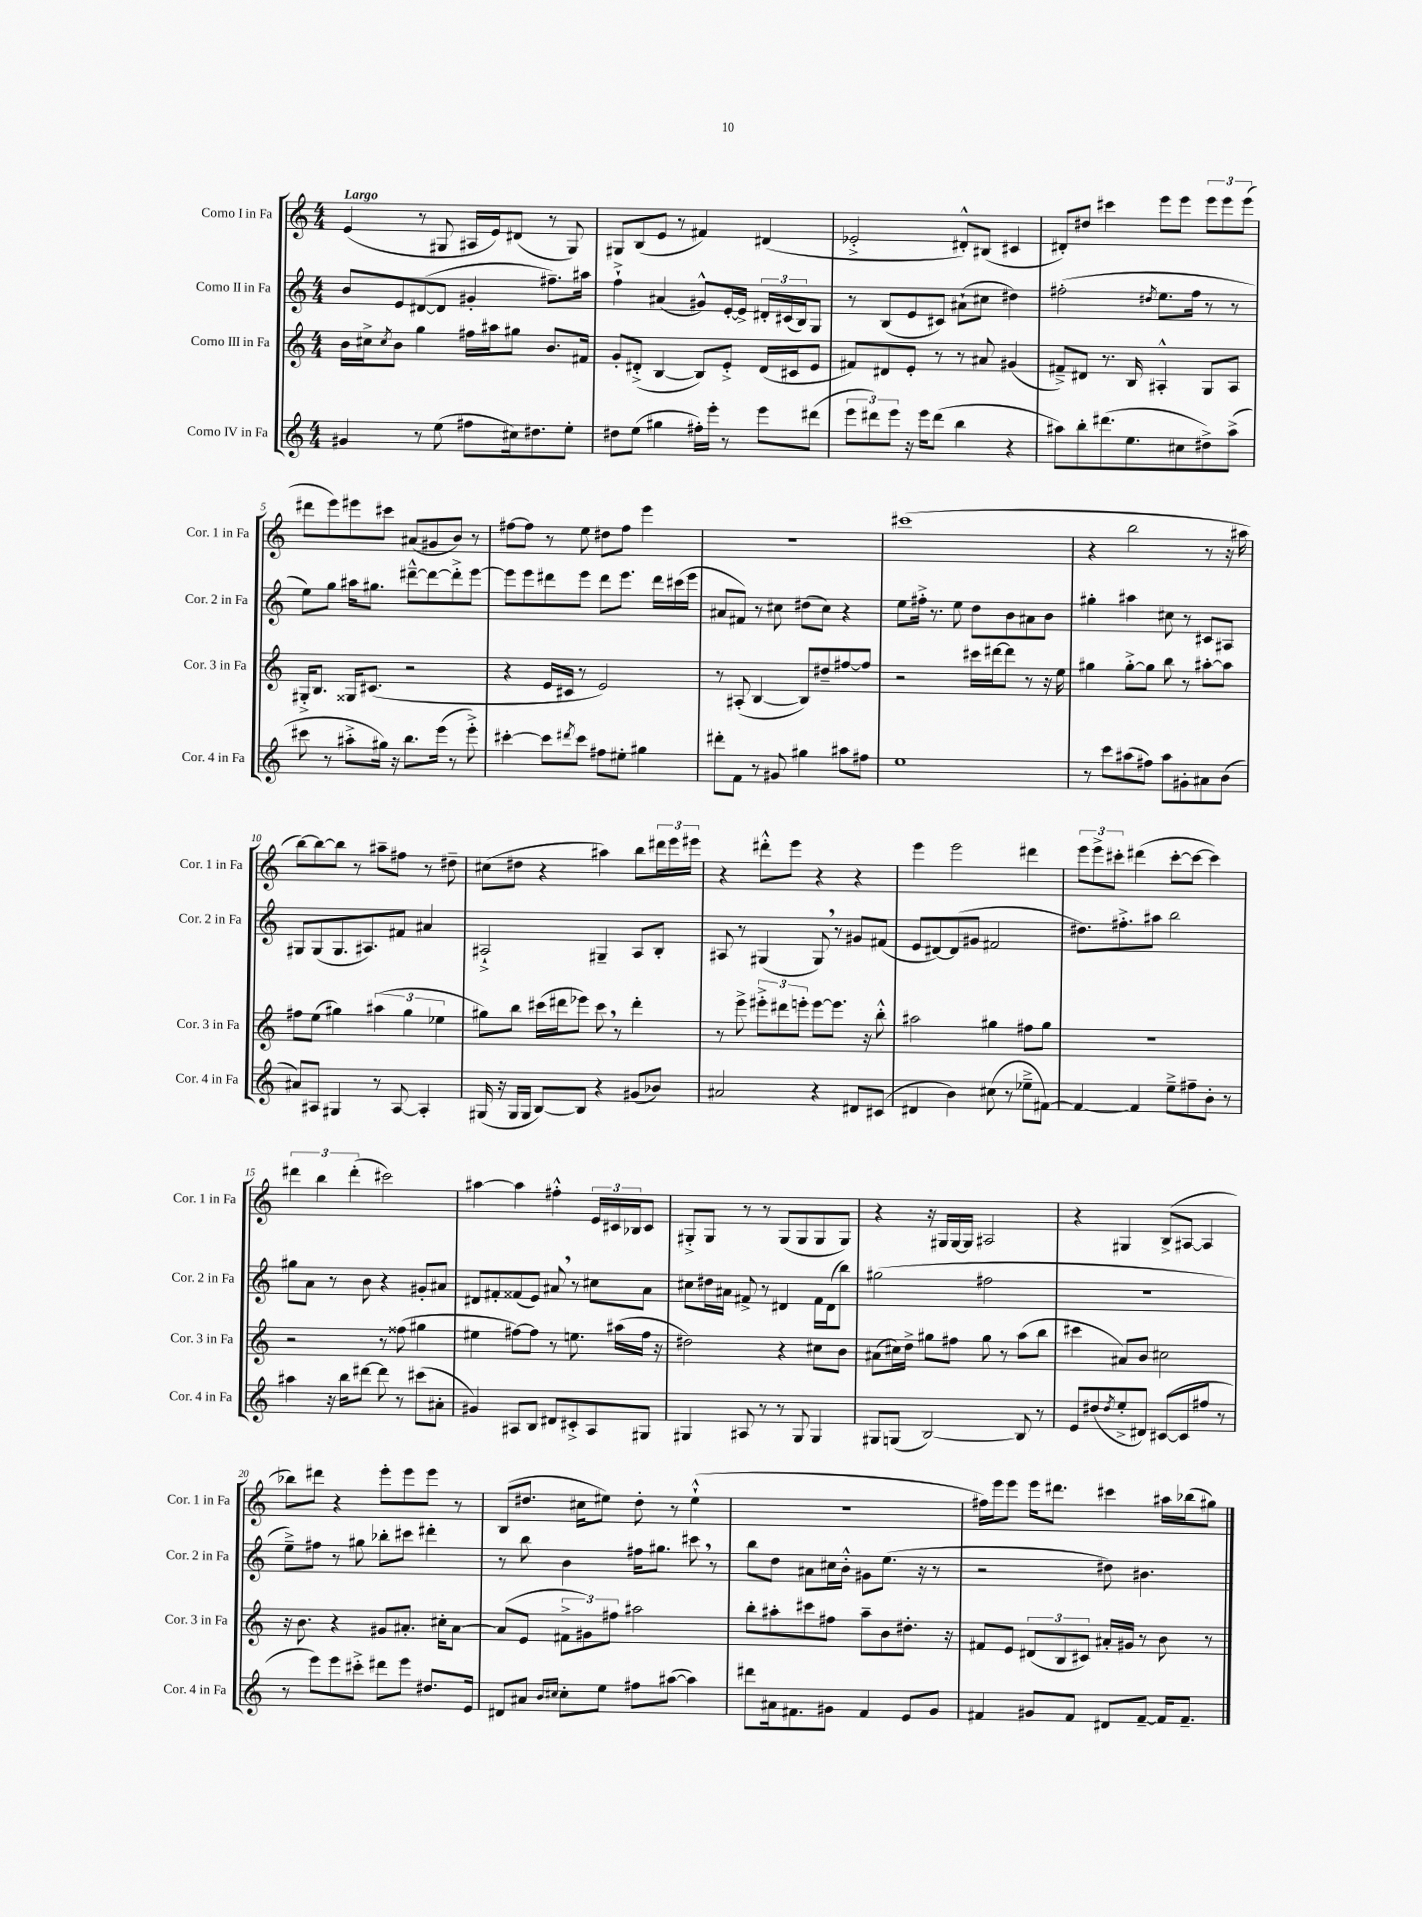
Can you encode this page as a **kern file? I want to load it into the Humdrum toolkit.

**kern	**kern	**kern	**kern
*staff4	*staff3	*staff2	*staff1
*clefG2	*clefG2	*clefG2	*clefG2
*k[]	*k[]	*k[]	*k[]
*M4/4	*M4/4	*M4/4	*M4/4
4g#	16b	8b	(4e
.	16cc#^	.	.
.	8qcc#	.	.
.	8b	8e	.
8r	4gg	([8d#	8r
(8ee	.	8d#]	8G#
8ff#	16ff#	4g#'	16A#
.	16aa#	.	16e)
16cc#)	8gg#	.	(8d#
8.dd#	.	.	.
.	8.b	8.ff#~)	8r
8ee'	.	.	8G#)
.	16f#	16aa#	.
=	=	=	=
8dd#	8g'	4ff`^	8G#
(8ee	(8d#'^	.	(8B
4gg#	[4B	(4a#	8e
.	.	.	8r
16ff#')	8B])	8g#^^)	4f#)
16eee'	.	.	.
8r	8e'^	[16e'	.
.	.	16e^]	.
8eee	(16d#	24d#'	(4d#
.	.	(24c#	.
.	16c#	.	.
.	.	24B)	.
(8ddd#	8e	8G	.
=	=	=	=
12eee	8f#)	8r	2e-'^
12ddd#)	.	.	.
.	8d#	(8B	.
12eee	.	.	.
16r	8e'	8e	.
16eee	.	.	.
(8ddd#	8r	8c#)	.
4bb	8r	(8a#`	8d#'^^)
.	8a#	8cc#	(8B#
4r	(4g#	4dd#)	4c#
=	=	=	=
8aa#)	8f#~^)	(2ff#'	8d#')
8bb'	8d#	.	8dd#
(8.ddd#	8.r	.	4ccc#
8.ee	16B	.	.
.	.	8qdd#	.
.	4A#'^^	8.ee	8eee
8cc#	.	.	8eee
.	.	16ff#	.
8dd#^)	8G	8r	12eee
.	.	.	12eee
(8aa#^	8A#	8r	.
.	.	.	(12eee
=	=	=	=
8ccc#	16G#'^	8ee)	8ddd#
.	8.B	.	.
8r	.	8gg	8eee)
8aa#'^	16G##	16aa#	8eee#
.	(8.c#	8.gg#	.
16gg#)	.	.	8ccc#
16r	.	.	.
8.bb	2r	[8ddd#~^^	(8a#
.	.	8ddd#_	8g#
(16eee	.	.	.
8r	.	8ddd#'^]	8b)
8eee'^)	.	[8eee	8r
=	=	=	=
[4ccc#'	4r	8eee]	[8ff#
.	.	8eee	8ff#]
8ccc#]	16e	8ddd#	8r
.	16c#	.	.
8qddd#	.	.	.
8ccc#	8r	8eee	8ee
8ff#	2e)	8ddd#	8dd#
8ee#'	.	8.eee	8ff#
4gg#	.	.	4eee
.	.	16ddd#	.
.	.	(16ccc#	.
.	.	16eee	.
=	=	=	=
8ddd#'	8r	8a#	1r
8f	(8A#'	8f#)	.
8r	[4B	8r	.
8g#	.	8cc#	.
4gg#	8B])	(8dd#	.
.	8dd#~	8cc#)	.
8aa#	[8ff#	4r	.
8ff#	8ff#]	.	.
=	=	=	=
1ee	2r	8ee	(1ccc#
.	.	16ff#'^	.
.	.	8.r	.
.	.	8ee	.
.	16ccc#	8dd	.
.	[16ddd#	.	.
.	8ddd#]	8b	.
.	8r	8a#	.
.	16r	8b	.
.	16ee	.	.
=	=	=	=
8r	4gg#	4gg#'	4r
8ccc	.	.	.
(8aa#	[8gg#'^	4aa#	2bb
8ff#)	8gg#]	.	.
8aa#	8bb	8cc#	.
8g#'	8r	8r	.
8a#	[8aa#'	8c#	8r
(8b	8aa#]	8A#	16r
.	.	.	16aa#
=	=	=	=
8a#)	8ff#	8G#	[8bb)
8A#	(8ee	(8G#	8bb_
4G#	4gg#)	8.G#	8bb]
.	.	.	8r
.	.	8.A#)	.
8r	(6aa#	.	8aa#~
[8A#	.	8f#	8ff#
.	6gg#	.	.
4A#']	.	4a#	8r
.	6ee-	.	.
.	.	.	8dd#~
=	=	=	=
(16G#	8gg#)	2A#`^	(8cc#
16r	.	.	.
16G#	8bb	.	8dd#
16G#	.	.	.
[8B)	(16ccc#	.	4r
.	16ddd#	.	.
8B]	8eee-)	.	.
4r	8ccc#	4G#~	4aa#)
.	8r	.	.
(8g#	4ddd#'	8A#	8bb
8b-)	.	8B'	24ddd#
.	.	.	24eee
.	.	.	24eee#
=	=	=	=
2a#	8r	8A#	4r
.	8eee^	8r	.
.	12eee#'^	(4G#	8ddd#'^^
.	12ddd#	.	.
.	.	.	8eee
.	12eee'	.	.
4r	[8eee	8G#)	4r
.	8.eee]	8r	.
8d#	.	8g#	4r
.	16r	.	.
(8c#	8bb'^^	(8f#	.
=	=	=	=
4d#	2aa#	8e	4eee
.	.	[8d#)	.
4b)	.	(8d#]	2eee
.	.	8g#	.
(8cc#	4gg#	2f#	.
8r	.	.	.
8ee-~^	8ff#	.	4ddd#
[8f#)	8gg#	.	.
=	=	=	=
4f#_	1r	8.dd#)	12eee
.	.	.	12eee^
.	.	.	12ccc#'
.	.	8.ff#'^	.
4f#]	.	.	(4ddd#
.	.	8aa#	.
8ee~^	.	2bb	[8ccc#'
8ff#~	.	.	8ccc#_
8b'	.	.	4ccc#])
8r	.	.	.
=	=	=	=
4aa#	2r	8gg#	6ddd#
.	.	8a	.
.	.	.	6bb
16r	.	8r	.
16bb	.	.	.
.	.	.	(6ddd#'
[8ddd#	.	8b	.
8ddd#]	8r	4r	2ccc#)
8r	(8ff##	.	.
(8ccc#	4gg#	8g#'	.
8a#'	.	8a#	.
=	=	=	=
4g#)	4ee#	8d#	[4aa#
.	.	8f#'	.
8A#	[8ff#)	(8f##	4aa#]
8B	8ff#]	8e)	.
8d#	8r	8a#	4ff#'^^
8c#'^	8.ee	8r	.
8A#	.	8cc#	24e
.	.	.	24c#
.	(16aa#	.	.
.	.	.	24B-
8G#	16ff#	8a#	8c#
.	16r	.	.
=	=	=	=
4G#	2dd#)	8cc#	8G#'^
.	.	16dd#	8G#
.	.	16a#	.
8A#	.	8f#^	8r
8r	.	8r	8r
8r	4r	4d#	(8G#
8G#	.	.	8G#
4G#	8cc#	16f#	8G#
.	.	(16d#	.
.	8b	8bb)	8G#)
=	=	=	=
8G#	(8a#	(2gg#	4r
(8G	16cc#)	.	.
.	16dd^	.	.
[2B)	8gg#	.	16r
.	.	.	16G#
.	8ff#	.	[16G#
.	.	.	16G#]
.	8gg#	2ff#	2A#
.	8r	.	.
8B]	(8aa	.	.
8r	8bb	.	.
=	=	=	=
8e	4ccc#	1r	4r
(8dd#	.	.	.
8qdd#	.	.	.
8ee'^	8a#)	.	4G#
8d#)	8b	.	.
([8c#	2cc#	.	(8B^
8c#]	.	.	[8A#
8ff#	.	.	4A#]
8r	.	.	.
=	=	=	=
8r	16r	8ee~^)	8bb-)
.	8.b	.	.
8eee)	.	8ff#	8ddd#
8eee	4r	8r	4r
8ccc#'^	.	8gg#	.
8ddd#	8g#	8bb-'	8eee'
8eee	8.a#'	8ccc#	8eee
8.dd#	.	4ddd#'	8eee
.	16cc#'	.	.
.	[8a#	.	8r
16e	.	.	.
=	=	=	=
8d#	(8a#]	8r	(8B
8a#	8e	8bb	8.dd#
16qqb	.	.	.
16qqcc#	.	.	.
8cc#'	12f#^	4b	.
.	.	.	16cc#
.	12g#)	.	.
8ee	.	.	8ee#)
.	12ff#	.	.
8ff#	2aa#	16ff#	8dd#'
.	.	8.gg#	.
([8aa#	.	.	8r
4aa#])	.	8ccc#	(4ee#`^^
.	.	8r	.
=	=	=	=
8ddd#	8bb'	8bb	1r
16a#	8aa#'	8dd	.
8.f#	.	.	.
.	8ccc#	8a#	.
8g#	8ff#	16cc#	.
.	.	16b'^^	.
4f#	8aa#~	8g#	.
.	8b	(8.ee	.
8e	8.dd#'	.	.
.	.	16r	.
8g#	.	8r	.
.	16r	.	.
=	=	=	=
4f#	8f#	2r	16ff#)
.	.	.	16eee
.	8e	.	8eee
8g#	(12d#	.	16eee
.	.	.	8.ddd#
.	12B	.	.
8f#	.	.	.
.	12c#)	.	.
8d#	16a#'	8dd#)	4ccc#
.	16g#	.	.
[8f#~	8r	4.b#	.
16f#]	8b	.	16aa#
8.f#~	.	.	(16bb-
.	8r	.	8gg#)
==	==	==	==
*-	*-	*-	*-
